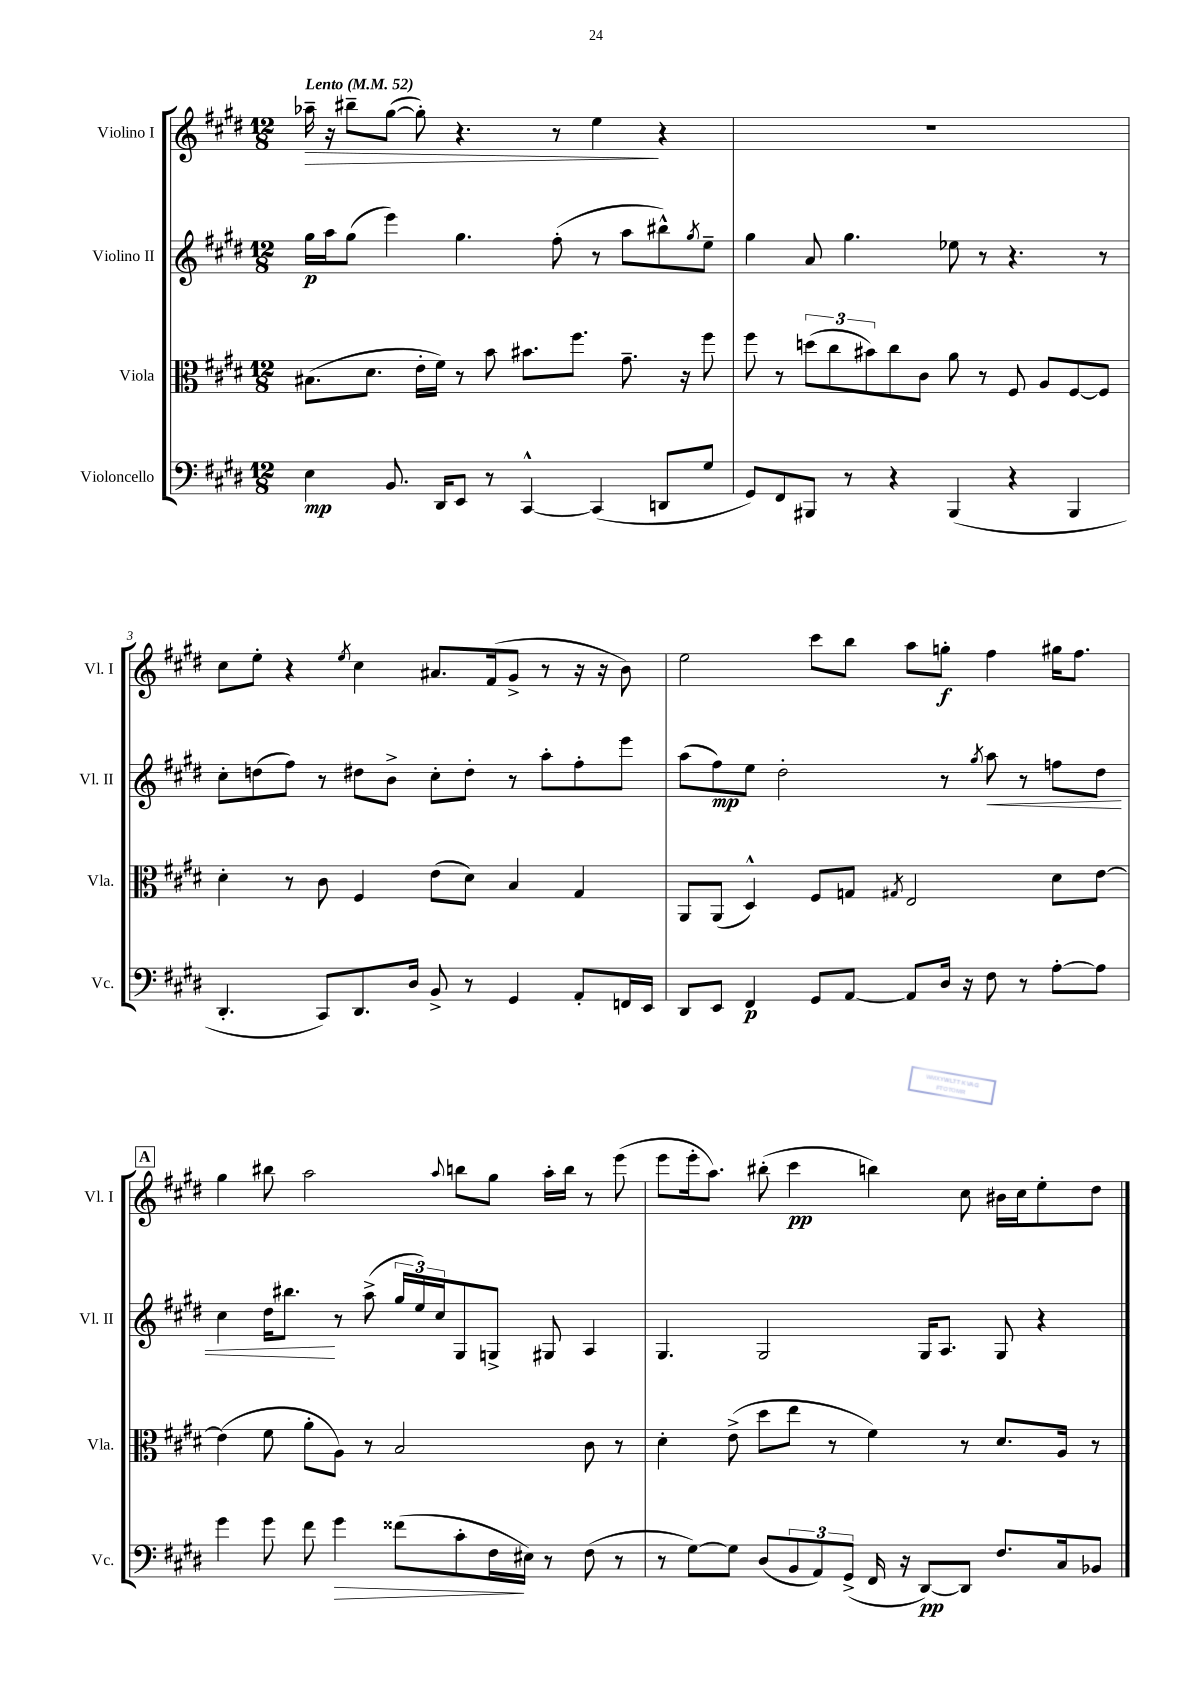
<<
\new StaffGroup <<
\new Staff = "s0" \with { instrumentName = "Violino I" shortInstrumentName = "Vl. I" } {
    \clef treble \key e \major \numericTimeSignature \time 12/8 \tempo "Lento" 4 = 52
    aes''16--\> r16 bis''8-- gis''8~( gis''8-.) r4. r8 e''4\! r4 |
    R1. |
    cis''8 e''8-. r4 \acciaccatura { e''8 } cis''4 ais'8. fis'16( gis'8-> r8 r16 r16 b'8) |
    e''2 cis'''8 b''8 a''8 g''8-.\f fis''4 gis''16 fis''8. |
    \mark \markup { \box "A" } gis''4 bis''8 a''2 \appoggiatura { a''8 } b''8 gis''8 a''16-. b''16 r8 e'''8( |
    e'''8 e'''16-. a''8.) bis''8-.( cis'''4\pp b''4) cis''8 bis'16 cis''16 e''8-. dis''8 \bar "|." |
}
\new Staff = "s1" \with { instrumentName = "Violino II" shortInstrumentName = "Vl. II" } {
    \clef treble \key e \major \numericTimeSignature \time 12/8
    gis''16\p a''16 gis''8( e'''4) gis''4. fis''8-.( r8 a''8 bis''8-^) \acciaccatura { gis''8 } e''8-- |
    gis''4 a'8 gis''4. ees''8 r8 r4. r8 |
    cis''8-. d''8( fis''8) r8 dis''8 b'8-> cis''8-. dis''8-. r8 a''8-. fis''8-. e'''8 |
    a''8( fis''8\mp) e''8 dis''2-. r8 \acciaccatura { gis''8 } a''8\< r8 f''8 dis''8 |
    \mark \markup { \box "A" } cis''4 dis''16 bis''8.\! r8 a''8->( \tuplet 3/2 { gis''16 e''16) cis''16 } gis8 g8-> gis8 a4 |
    gis4. gis2 gis16 a8. gis8 r4 \bar "|." |
}
\new Staff = "s2" \with { instrumentName = "Viola" shortInstrumentName = "Vla." } {
    \clef alto \key e \major \numericTimeSignature \time 12/8
    bis8.( dis'8. e'16-. fis'16) r8 b'8 bis'8. fis''8. gis'8.-- r16 fis''8 |
    fis''8 r8 \tuplet 3/2 { d''8( cis''8 bis'8) } cis''8 cis'8 a'8 r8 fis8 a8 fis8~ fis8 |
    dis'4-. r8 cis'8 fis4 e'8( dis'8) b4 gis4 |
    a,8 a,8( dis4-^) fis8 g8 \acciaccatura { gis8 } e2 dis'8 e'8~ |
    \mark \markup { \box "A" } e'4( fis'8 a'8-. a8) r8 b2 cis'8 r8 |
    dis'4-. e'8->( dis''8 e''8 r8 fis'4) r8 dis'8. a16 r8 \bar "|." |
}
\new Staff = "s3" \with { instrumentName = "Violoncello" shortInstrumentName = "Vc." } {
    \clef bass \key e \major \numericTimeSignature \time 12/8
    e4\mp b,8. dis,16 e,8 r8 cis,4~-^ cis,4( d,8 gis8 |
    gis,8) fis,8 bis,,8 r8 r4 bis,,4( r4 bis,,4 |
    dis,4.-. cis,8) dis,8. dis16 b,8-> r8 gis,4 a,8-. f,16 e,16 |
    dis,8 e,8 fis,4\p gis,8 a,8~ a,8 dis16 r16 fis8 r8 a8~-. a8 |
    \mark \markup { \box "A" } gis'4 gis'8 fis'8 gis'4\> fisis'8( cis'8-. fis16\! eis16) r8 fis8( r8 |
    r8 gis8~) gis8 dis8( \tuplet 3/2 { b,8 a,8) gis,8->( } fis,16 r16 dis,8~\pp) dis,8 fis8. cis16 bes,8 \bar "|." |
}
>>
>>
